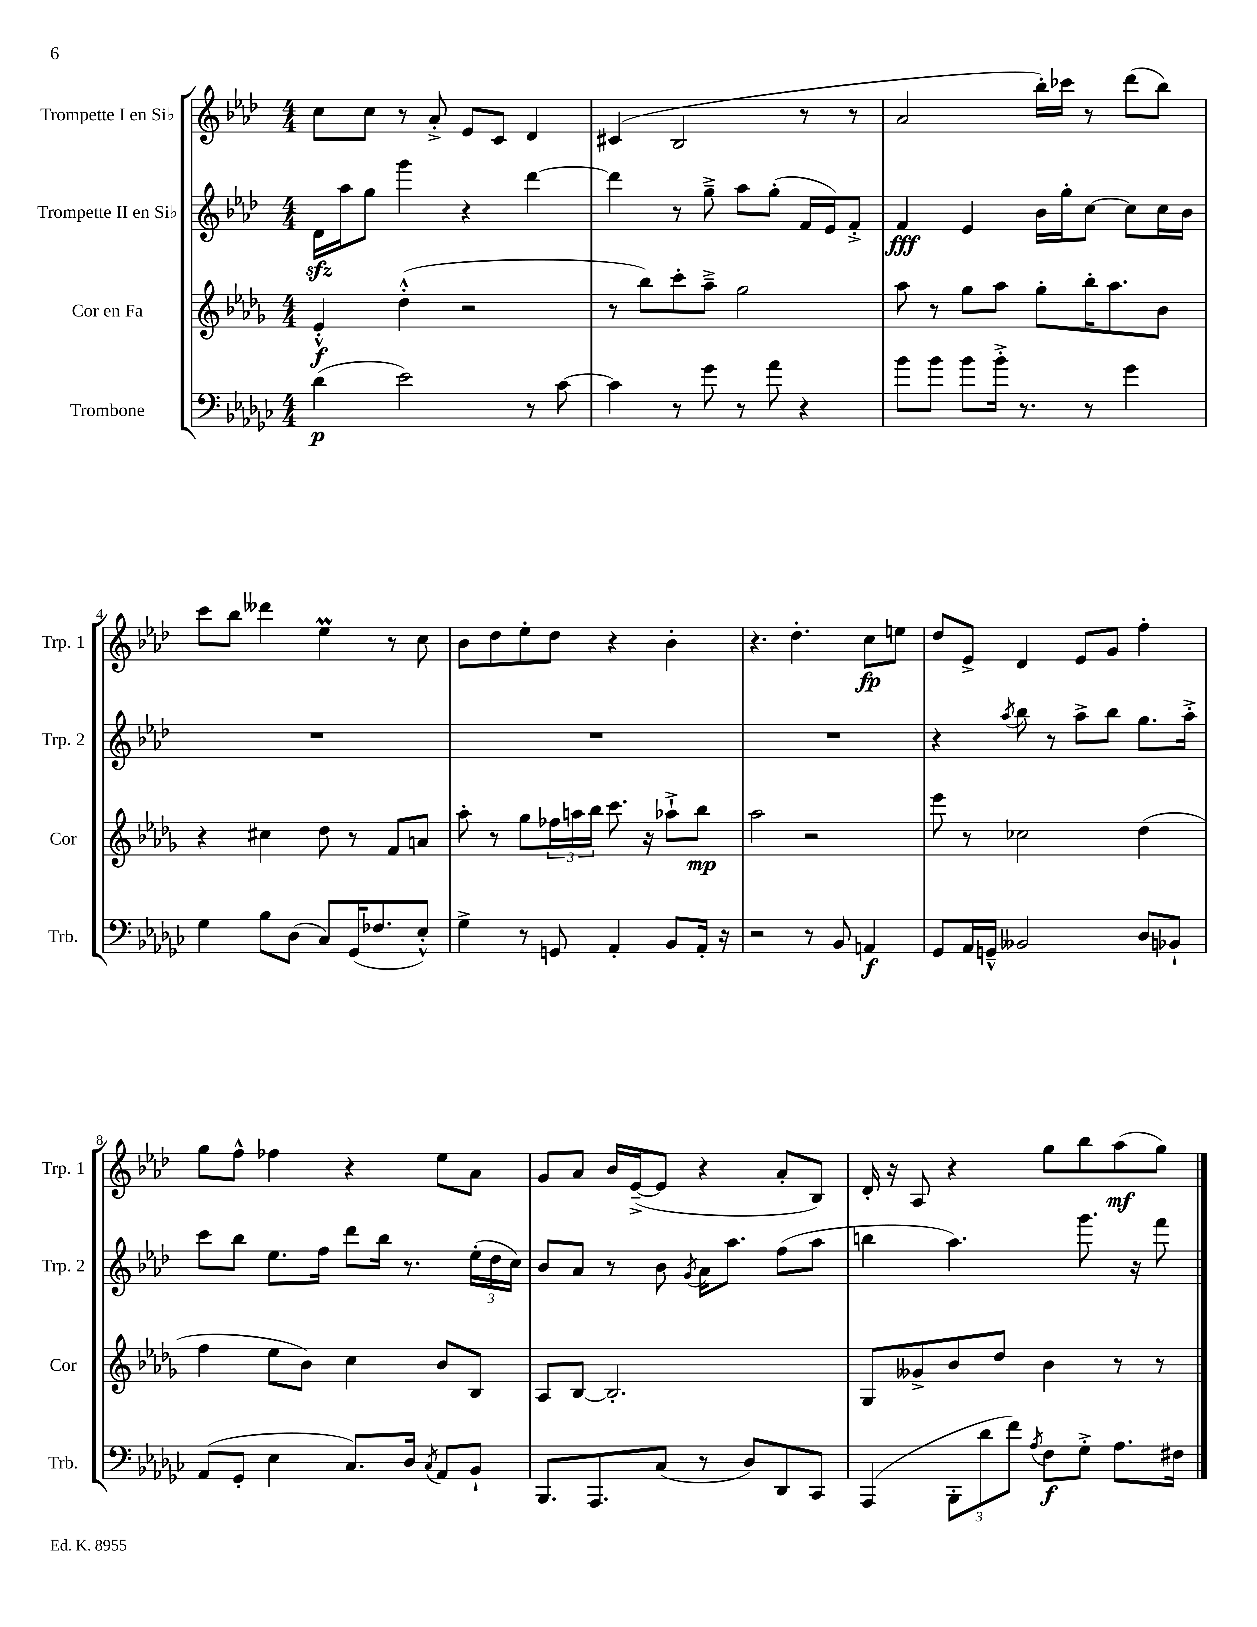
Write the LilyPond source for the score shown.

<<
\new StaffGroup <<
\new Staff = "s0" \with { instrumentName = "Trompette I en Sib" shortInstrumentName = "Trp. 1" } {
    \clef treble \key aes \major \numericTimeSignature \time 4/4
    c''8 c''8 r8 aes'8-.-> ees'8 c'8 des'4 |
    cis'4( bes2 r8 r8 |
    aes'2 bes''16-.) ces'''16 r8 des'''8( bes''8) |
    c'''8 bes''8 deses'''4 ees''4\prall r8 c''8 |
    bes'8 des''8 ees''8-. des''8 r4 bes'4-. |
    r4. des''4.-. c''8\fp e''8 |
    des''8 ees'8-> des'4 ees'8 g'8 f''4-. |
    g''8 f''8-^ fes''4 r4 ees''8 aes'8 |
    g'8 aes'8 bes'16 ees'16~--->( ees'8 r4 aes'8-. bes8) |
    des'16-. r16 aes8 r4 g''8 bes''8 aes''8\mf( g''8) \bar "|." |
}
\new Staff = "s1" \with { instrumentName = "Trompette II en Sib" shortInstrumentName = "Trp. 2" } {
    \clef treble \key aes \major \numericTimeSignature \time 4/4
    des'16\sfz aes''16 g''8 g'''4 r4 des'''4~ |
    des'''4 r8 g''8---> aes''8 g''8-.( f'16 ees'16) f'8-.-> |
    f'4\fff ees'4 bes'16 g''16-. c''8~ c''8 c''16 bes'16 |
    R1 |
    R1 |
    R1 |
    r4 \acciaccatura { aes''8 } bes''8 r8 aes''8-> bes''8 g''8. aes''16-.-> |
    c'''8 bes''8 ees''8. f''16 des'''8 bes''16 r8. \tuplet 3/2 { ees''16-.( des''16 c''16) } |
    bes'8 aes'8 r8 bes'8 \acciaccatura { g'8 } aes'16 aes''8. f''8( aes''8 |
    b''4 aes''4.) g'''8. r16 f'''8 \bar "|." |
}
\new Staff = "s2" \with { instrumentName = "Cor en Fa" shortInstrumentName = "Cor" } {
    \clef treble \key des \major \numericTimeSignature \time 4/4
    ees'4-.-^\f des''4-.-^( r2 |
    r8 bes''8) c'''8-. aes''8---> ges''2 |
    aes''8 r8 ges''8 aes''8 ges''8-. bes''16-. aes''8. bes'8 |
    r4 cis''4 des''8 r8 f'8 a'8 |
    aes''8-. r8 ges''8 \tuplet 3/2 { fes''16 a''16 bes''16 } c'''8. r16 aes''8-!-> bes''8\mp |
    aes''2 r2 |
    ees'''8 r8 ces''2 des''4( |
    f''4 ees''8 bes'8) c''4 bes'8 bes8 |
    aes8 bes8~ bes2.-. |
    ges8 geses'8-> bes'8 des''8 bes'4 r8 r8 \bar "|." |
}
\new Staff = "s3" \with { instrumentName = "Trombone" shortInstrumentName = "Trb." } {
    \clef bass \key ges \major \numericTimeSignature \time 4/4
    des'4\p( ees'2) r8 ces'8~ |
    ces'4 r8 ges'8 r8 aes'8 r4 |
    bes'8 bes'8 bes'8 bes'16-.-> r8. r8 ges'4 |
    ges4 bes8 des8( ces8) ges,16( fes8. ees8-.-^) |
    ges4-> r8 g,8 aes,4-. bes,8 aes,16-. r16 |
    r2 r8 bes,8 a,4\f |
    ges,8 aes,16 g,16---^ beses,2 des8 bes,8-! |
    aes,8( ges,8-. ees4 ces8.) des16 \acciaccatura { ces8 } aes,8 bes,8-! |
    bes,,8. aes,,8. ces8( r8 des8) des,8 ces,8 |
    aes,,4( \tuplet 3/2 { bes,,8-. des'8 f'8) } \acciaccatura { aes8 } f8\f ges8-.-> aes8. fis16 \bar "|." |
}
>>
>>
